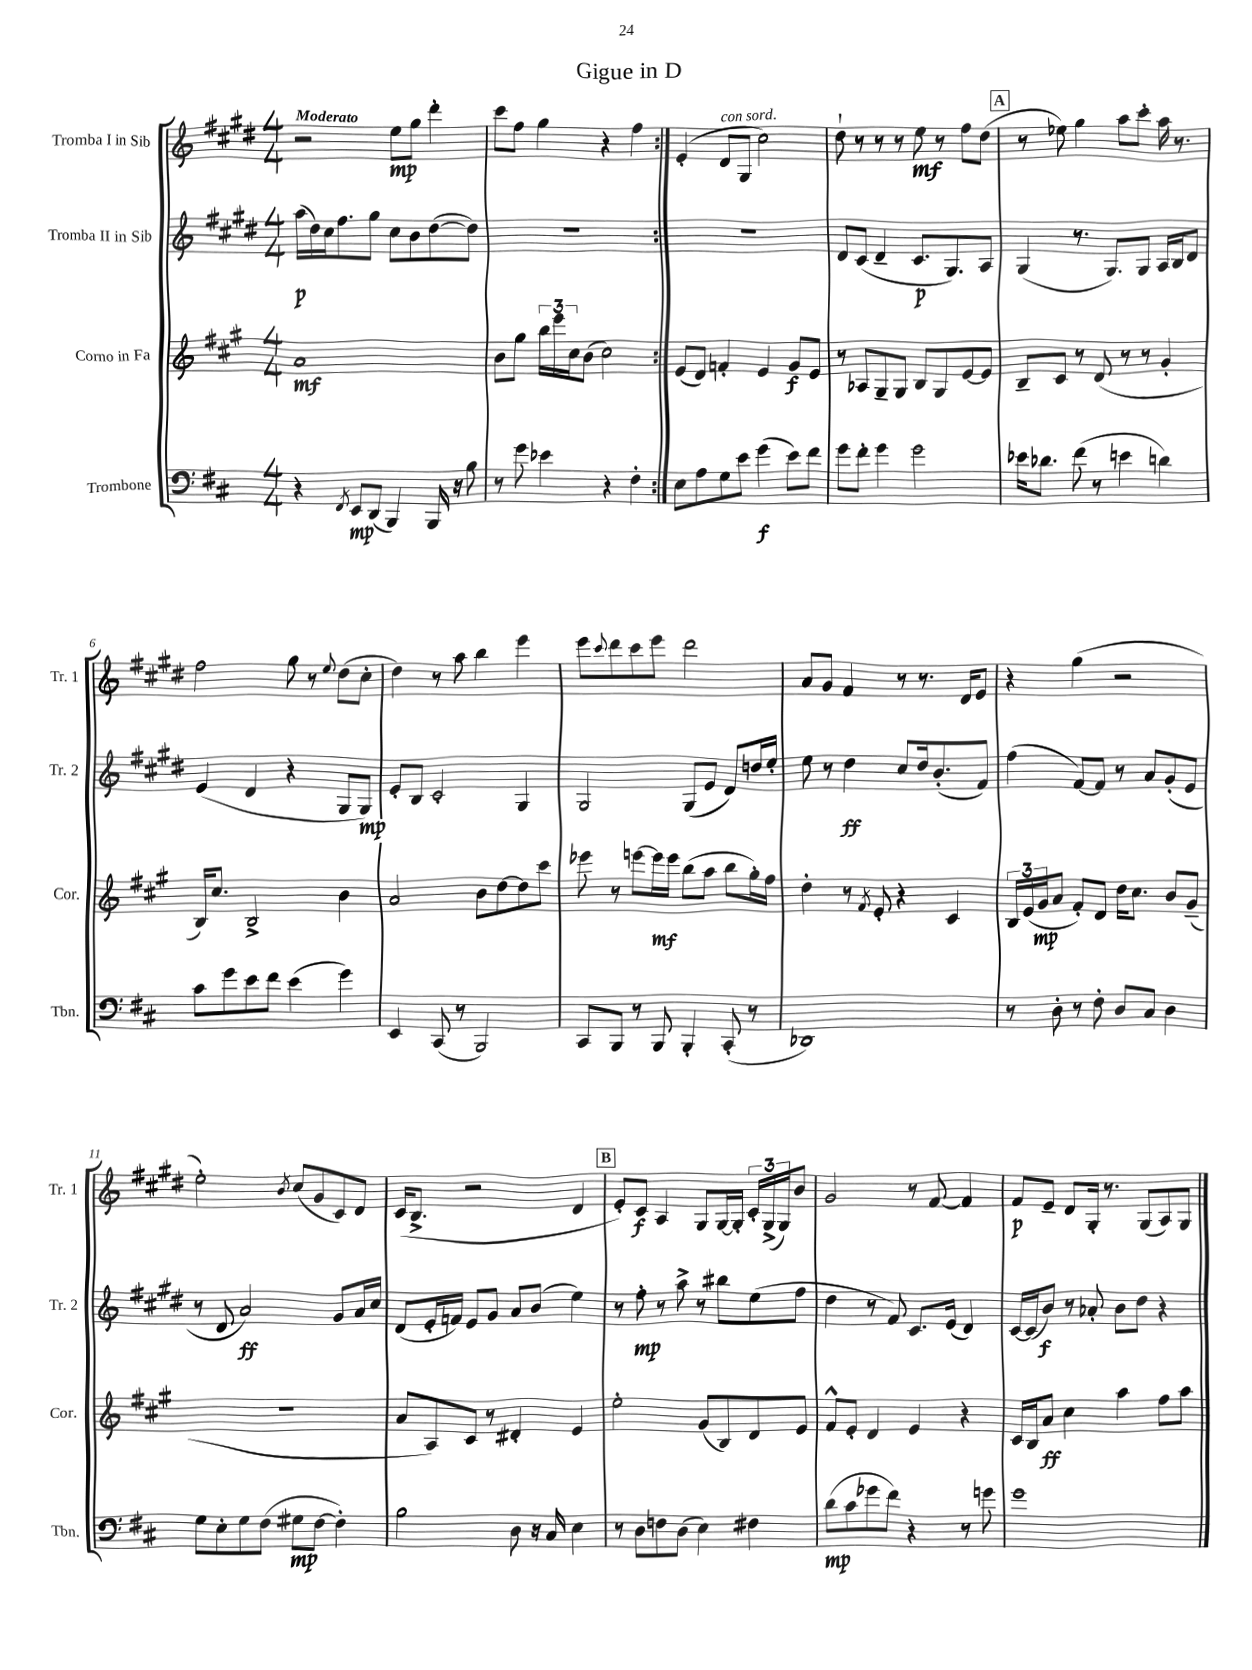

**kern	**dynam	**kern	**dynam	**kern	**dynam	**kern	**dynam
*part4	*part4	*part3	*part3	*part2	*part2	*part1	*part1
*staff4	*staff4	*staff3	*staff3	*staff2	*staff2	*staff1	*staff1
*I"Trombone	*	*I"Corno in Fa	*	*I"Tromba II in Sib	*	*I"Tromba I in Sib	*
*I'Tbn.	*	*I'Cor.	*	*I'Tr. 2	*	*I'Tr. 1	*
*clefF4	*	*clefG2	*	*clefG2	*	*clefG2	*
*k[f#c#]	*	*k[f#c#g#]	*	*k[f#c#g#d#]	*	*k[f#c#g#d#]	*
*M4/4	*	*M4/4	*	*M4/4	*	*M4/4	*
=1	=1	=1	=1	=1	=1	=1	=1
!	!	!	!	!	!	!LO:TX:a:B:t=Moderato	!
4r	.	1a	mf	(16aa\LL	p	2r	.
.	.	.	.	16dd#\)	.	.	.
.	.	.	.	16cc#\J	.	.	.
.	.	.	.	8.ff#\	.	.	.
8qFF#/	.	.	.	.	.	.	.
8EE/L	mp	.	.	.	.	.	.
(8DD/J	.	.	.	8gg#\J	.	.	.
4BBB/)	.	.	.	8cc#\L	.	8ee\L	mp
.	.	.	.	8b\	.	8gg#\J	.
16BBB/	.	.	.	([8dd#\	.	4ddd#'\	.
16r	.	.	.	.	.	.	.
8B\	.	.	.	8dd#\J])	.	.	.
=2	=2	=2	=2	=2	=2	=2	=2
8r	.	8b\L	.	1r	.	8ccc#\L	.
8g\	.	8gg#\J	.	.	.	8ff#\J	.
4e-X\	.	24bb\LL	.	.	.	4gg#\	.
.	.	24eee\	.	.	.	.	.
.	.	24cc#\J	.	.	.	.	.
.	.	(8b\J	.	.	.	.	.
4r	.	2cc#\)	.	.	.	4r	.
4F#'\	.	.	.	.	.	4ff#\	.
=3:|!	=3:|!	=3:|!	=3:|!	=3:|!	=3:|!	=3:|!	=3:|!
8E\L	.	(8e/L	.	1r	.	(4e'/	.
8A\	.	8d/J)	.	.	.	.	.
!	!	!	!	!	!	!LO:TX:a:i:t=con sord.	!
8G\	.	4fn'/	.	.	.	8d#/L	.
8e\J	.	.	.	.	.	8G#/J	.
(4g\	f	4e/	.	.	.	2cc#\)	.
8e\L)	.	8g#/L	f	.	.	.	.
8f#\J	.	8e/J	.	.	.	.	.
=4	=4	=4	=4	=4	=4	=4	=4
8g\L	.	8r	.	8d#/L	.	8dd#`\	.
8f#'\J	.	8A-X/L	.	(8c#/J	.	8r	.
4g\	.	8G#~/	.	4d#~/	.	8r	.
.	.	8G#/J	.	.	.	8r	.
2g\	.	8B/L	.	8.c#/L	p	8ee\	mf
.	.	8G#/	.	.	.	8r	.
.	.	.	.	8.G#/)	.	.	.
.	.	[8e/	.	.	.	8ff#\L	.
.	.	8e/J]	.	8A/J	.	(8dd#\J	.
!!LO:REH:place=s1:t=A
=5	=5	=5	=5	=5	=5	=5	=5
16e-X\KL	.	8B~/L	.	(4G#/	.	8r	.
8.d-X\J	.	.	.	.	.	.	.
.	.	8c#/J	.	.	.	8ee-X\)	.
(8f#\	.	8r	.	8.r	.	4gg#\	.
8r	.	(8d/	.	.	.	.	.
.	.	.	.	8.G#/L)	.	.	.
4en\	.	8r	.	.	.	8aa\L	.
.	.	8r	.	8G#/J	.	8ccc#'\J	.
4dn\)	.	4g#'/	.	16A/LL	.	16aa\	.
.	.	.	.	16B/J	.	8.r	.
.	.	.	.	8d#/J	.	.	.
!!LO:LB:g=z
=6	=6	=6	=6	=6	=6	=6	=6
8c#\L	.	16B/KL)	.	(4e/	.	2ff#\	.
.	.	8.cc#/J	.	.	.	.	.
8g\	.	.	.	.	.	.	.
8e\	.	2B^/	.	4d#/	.	.	.
8f#\J	.	.	.	.	.	.	.
(4e\	.	.	.	4r	.	8gg#\	.
.	.	.	.	.	.	8r	.
.	.	.	.	.	.	8qqee/	.
4g\)	.	4b\	.	8G#/L	.	(8dd#\L	.
.	.	.	.	8G#/J)	mp	8cc#'\J	.
=7	=7	=7	=7	=7	=7	=7	=7
4EE/	.	2a/	.	8e'/L	.	4dd#\)	.
.	.	.	.	8B/J	.	.	.
(8CC#/	.	.	.	2c#'/	.	8r	.
8r	.	.	.	.	.	8aa\	.
2BBB/)	.	8b\L	.	.	.	4bb\	.
.	.	[8dd\	.	.	.	.	.
.	.	8dd\]	.	4G#/	.	4eee\	.
.	.	8ccc#\J	.	.	.	.	.
=8	=8	=8	=8	=8	=8	=8	=8
8CC#/L	.	8eee-X\	.	2G#/	.	8eee\L	.
.	.	.	.	.	.	8qqccc#/	.
8BBB/J	.	8r	.	.	.	8ddd#\	.
8r	.	[8eeen\L	.	.	.	8ccc#\	.
8BBB/	.	16eee\L]	mf	.	.	8eee\J	.
.	.	16eee\JJ	.	.	.	.	.
4BBB'/	.	(8bb\L	.	(8G#/L	.	2ddd#\	.
.	.	8aa\J	.	8e/J	.	.	.
(8CC#'/	.	8bb\L	.	8d#/L)	.	.	.
8r	.	16gg#'\L)	.	16ddn/L	.	.	.
.	.	16ff#\JJ	.	16ee'/JJ	.	.	.
=9	=9	=9	=9	=9	=9	=9	=9
1DD-X)	.	4dd'\	.	8ee\	.	8a/L	.
.	.	.	.	8r	.	8g#/J	.
.	.	8r	.	4dd#\	ff	4f#/	.
.	.	8qf#/	.	.	.	.	.
.	.	8e'/	.	.	.	.	.
.	.	4r	.	8cc#/L	.	8r	.
.	.	.	.	16dd#/k	.	8.r	.
.	.	.	.	(8.b'/	.	.	.
.	.	4c#/	.	.	.	.	.
.	.	.	.	.	.	16d#/KL	.
.	.	.	.	8f#/J)	.	8e/J	.
=10	=10	=10	=10	=10	=10	=10	=10
8r	.	24B/LL	.	(4ff#\	.	4r	.
.	.	(24e/	.	.	.	.	.
.	.	24g#/J	mp	.	.	.	.
8D'\	.	8a/J	.	.	.	.	.
8r	.	8f#'/L)	.	[8f#/L)	.	(4gg#\	.
8F#'\	.	8d/J	.	8f#/J]	.	.	.
8D/L	.	16dd\KL	.	8r	.	2r	.
.	.	8.cc#\J	.	.	.	.	.
8C#/J	.	.	.	8a/L	.	.	.
4D\	.	8b/L	.	(8g#'/	.	.	.
.	.	(8g#~/J	.	8e/J	.	.	.
!!LO:LB:g=z
=11	=11	=11	=11	=11	=11	=11	=11
8G\L	.	1r	.	8r	.	2ee'\)	.
8E'\	.	.	.	8d#/	.	.	.
8G\	.	.	.	2a/)	ff	.	.
(8F#\J	.	.	.	.	.	.	.
.	.	.	.	.	.	8qb/	.
8G#X\L	mp	.	.	.	.	(8cc#/L	.
[8F#\J	.	.	.	.	.	8g#/	.
4F#'\])	.	.	.	8g#/L	.	8c#/)	.
.	.	.	.	16a/L	.	8d#/J	.
.	.	.	.	16cc#/JJ	.	.	.
=12	=12	=12	=12	=12	=12	=12	=12
2B\	.	8a/L	.	(8d#/L	.	(16c#/KL	.
.	.	.	.	.	.	8.B^/J	.
.	.	8A/)	.	16e'/L	.	.	.
.	.	.	.	16fn/JJ)	.	.	.
.	.	8c#/J	.	8e/L	.	2r	.
.	.	8r	.	8g#/J	.	.	.
8D\	.	4d#X'/	.	8a/L	.	.	.
16r	.	.	.	(8b/J	.	.	.
16C#/	.	.	.	.	.	.	.
4E\	.	4e/	.	4ee\)	.	4d#/	.
!!LO:REH:place=s1:t=B
=13	=13	=13	=13	=13	=13	=13	=13
8r	.	2ee'\	.	8r	.	8e'/L)	.
8D\L	.	.	.	8ff#'\	mp	8c#/J	f
8Fn\	.	.	.	8r	.	4A/	.
(8D\J	.	.	.	8aa^\	.	.	.
4E\)	.	(8g#/L	.	8r	.	8G#/L	.
.	.	8B/)	.	8bb#X\L	.	[16G#/L	.
.	.	.	.	.	.	16G#'/JJ]	.
4F#X\	.	8d/	.	(8ee\	.	24c#'/LL	.
.	.	.	.	.	.	(24G#^/	.
.	.	.	.	.	.	24G#/J)	.
.	.	8e/J	.	8ff#\J	.	8b/J	.
=14	=14	=14	=14	=14	=14	=14	=14
(8d\L	mp	8f#^^/L	.	4dd#\	.	2g#/	.
8c#\	.	8e'/J	.	.	.	.	.
8g-X\	.	4d/	.	8r	.	.	.
8f#\J)	.	.	.	8f#/)	.	.	.
4r	.	4e/	.	8.c#/L	.	8r	.
.	.	.	.	.	.	[8f#/	.
.	.	.	.	(16e/Jk	.	.	.
8r	.	4r	.	4d#/)	.	4f#/]	.
8gn\	.	.	.	.	.	.	.
=15	=15	=15	=15	=15	=15	=15	=15
1g	.	16c#/LL	.	[16c#/LL	.	8f#/L	p
.	.	16B/J	.	(16c#/J]	.	.	.
.	.	8a/J	ff	8b/J)	f	8e~/J	.
.	.	4cc#\	.	8r	.	8d#/L	.
.	.	.	.	8a-X'/	.	16G#'/Jk	.
.	.	.	.	.	.	8.r	.
.	.	4aa\	.	8b\L	.	.	.
.	.	.	.	8dd#\J	.	(8G#/L	.
.	.	8ff#\L	.	4r	.	8A/)	.
.	.	8aa\J	.	.	.	8G#/J	.
==	==	==	==	==	==	==	==
*-	*-	*-	*-	*-	*-	*-	*-
